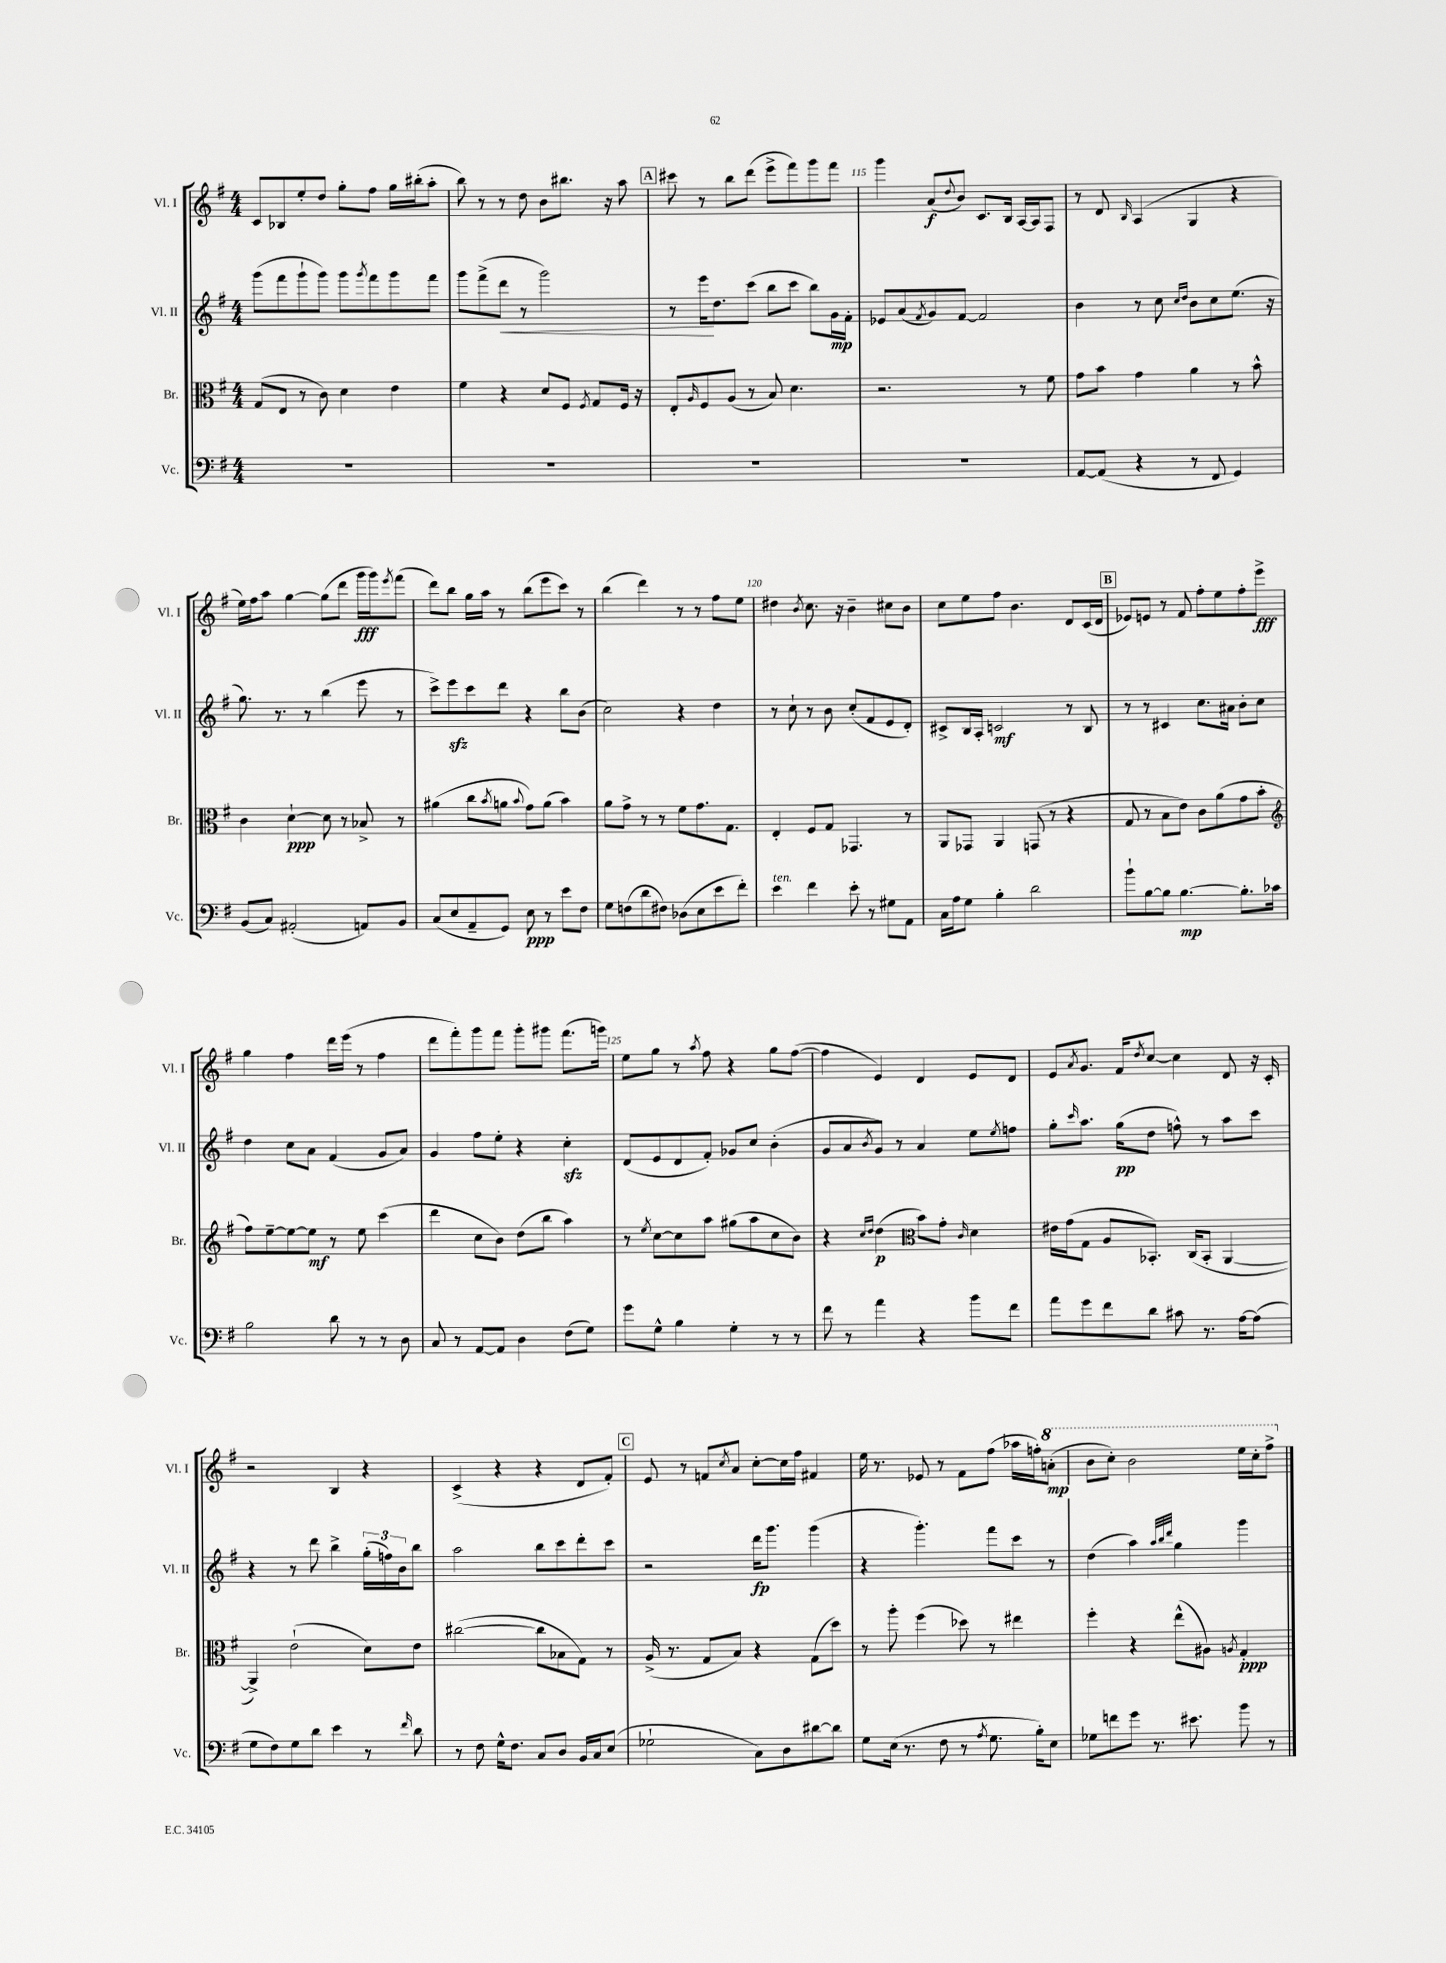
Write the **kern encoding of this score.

**kern	**dynam	**kern	**dynam	**kern	**dynam	**kern	**dynam
*part4	*part4	*part3	*part3	*part2	*part2	*part1	*part1
*staff4	*staff4	*staff3	*staff3	*staff2	*staff2	*staff1	*staff1
*I"Vc.	*	*I"Br.	*	*I"Vl. II	*	*I"Vl. I	*
*I'Vc.	*	*I'Br.	*	*I'Vl. II	*	*I'Vl. I	*
*clefF4	*	*clefC3	*	*clefG2	*	*clefG2	*
*k[f#]	*	*k[f#]	*	*k[f#]	*	*k[f#]	*
*M4/4	*	*M4/4	*	*M4/4	*	*M4/4	*
=112	=112	=112	=112	=112	=112	=112	=112
1r	.	(8G/L	.	(8ggg\L	.	8c/L	.
.	.	8E/J	.	8fff#\	.	8B-X/	.
.	.	8r	.	8ggg`\	.	8ee'/	.
.	.	8c\)	.	8ggg\J)	.	8dd/J	.
.	.	4d\	.	8ggg\L	.	8gg'\L	.
.	.	.	.	8qggg/	.	.	.
.	.	.	.	8fff#\	.	8ff#\J	.
.	.	4e\	.	8ggg\	.	16gg\LL	.
.	.	.	.	.	.	(16bb#X'\J	.
.	.	.	.	8fff#\J	.	8aa'\J	.
=113	=113	=113	=113	=113	=113	=113	=113
1r	.	4f#\	.	8ggg\L	.	8bb\)	.
.	.	.	.	(8fff#^\	.	8r	.
!	!	!	!	!	!LO:HP:b	!	!
.	.	4r	.	8ddd\J	<	8r	.
.	.	.	.	8r	.	8dd\	.
.	.	8d/L	.	2ggg\)	.	8b\L	.
.	.	8F#/J	.	.	.	8.bb#X\J	.
.	.	8qF#/	.	.	.	.	.
.	.	8G/L	.	.	.	.	.
.	.	.	.	.	.	16r	.
.	.	16F#/Jk	.	.	.	8aa\	.
.	.	16r	.	.	.	.	.
!!LO:REH:place=s1:t=A
=114	=114	=114	=114	=114	=114	=114	=114
1r	.	8E'/L	.	8r	.	8ccc#X\	.
.	.	16qqA/	.	.	.	.	.
.	.	8F#/	.	16eee\KL	.	8r	.
.	.	.	.	8.dd\	[	.	.
.	.	(8A/J	.	.	.	8bb\L	.
.	.	8r	.	(8ccc\J	.	(8ddd\J	.
.	.	8B/)	.	8bb\L	.	8eee^\L	.
.	.	4.d\	.	8ccc\J	.	8fff#\)	.
.	.	.	.	8bb\L)	.	8ggg\	.
.	.	.	.	16g\L	mp	8fff#\J	.
.	.	.	.	16f#'\JJ	.	.	.
=115	=115	=115	=115	=115	=115	=115	=115
1r	.	2.r	.	8e-X/L	.	4ggg\	.
.	.	.	.	(8a/	.	.	.
.	.	.	.	8qf#/	.	.	.
.	.	.	.	8g/)	.	(8a/L	f
.	.	.	.	.	.	8qqdd/	.
.	.	.	.	[8f#/J	.	8b/J)	.
.	.	.	.	2f#/]	.	8.c/L	.
.	.	.	.	.	.	16B/Jk	.
.	.	8r	.	.	.	[16A/LL	.
.	.	.	.	.	.	16A/J]	.
.	.	8f#\	.	.	.	8F#/J	.
=116	=116	=116	=116	=116	=116	=116	=116
[8AA/L	.	8g\L	.	4b\	.	8r	.
(8AA/J]	.	8b\J	.	.	.	8d/	.
.	.	.	.	.	.	16qqB/	.
4r	.	4g\	.	8r	.	(4A/	.
.	.	.	.	8cc\	.	.	.
.	.	.	.	16qqcc/LL	.	.	.
.	.	.	.	16qqdd/JJ	.	.	.
8r	.	4a\	.	8b\L	.	4G/	.
8FF#/	.	.	.	8cc\	.	.	.
4GG/)	.	8r	.	(8.ee\J	.	4r	.
.	.	8b^^\	.	.	.	.	.
.	.	.	.	16r	.	.	.
!!LO:LB:g=z
=117	=117	=117	=117	=117	=117	=117	=117
(8BB/L	.	4c\	.	8.gg\)	.	16ee\LL)	.
.	.	.	.	.	.	16ff#\J	.
8C/J)	.	.	.	.	.	8aa\J	.
.	.	.	.	8.r	.	.	.
(2AA#X'/	.	[4d`\	ppp	.	.	[4gg\	.
.	.	.	.	8r	.	.	.
.	.	8d\]	.	(4bb\	.	(8gg\L]	.
.	.	8r	.	.	.	8ddd\J	.
8AAn/L)	.	8B-X^/	.	8eee\	.	16ggg\LL	fff
.	.	.	.	.	.	16ggg\J)	.
.	.	.	.	.	.	8qeee/	.
8BB/J	.	8r	.	8r	.	(8fff#\J	.
=118	=118	=118	=118	=118	=118	=118	=118
(8C/L	.	(4a#X\	.	8ccc^\L)	.	8ddd\L)	.
8E/	.	.	.	8eeezz\	.	8bb\J	.
8AA~/	.	8cc\L	.	8ccc\	.	16gg\LL	.
.	.	.	.	.	.	16aa\JJ	.
.	.	8qb/	.	.	.	.	.
8GG/J)	.	8an\J	.	8ddd\J	.	8r	.
.	.	8qqb/	.	.	.	.	.
8E\	ppp	8g\L)	.	4r	.	(8bb\L	.
8r	.	(8a\J	.	.	.	8eee\	.
8e\L	.	4b\)	.	8bb\L	.	8ccc\J)	.
8F#\J	.	.	.	(8b\J	.	8r	.
=119	=119	=119	=119	=119	=119	=119	=119
8G\L	.	8a\L	.	2cc\)	.	(4bb\	.
(8Fn\	.	8g^\J	.	.	.	.	.
8d\	.	8r	.	.	.	4ddd\)	.
8F#X\J)	.	8r	.	.	.	.	.
(8D-X\L	.	8f#\L	.	4r	.	8r	.
8E\	.	8.g\	.	.	.	8r	.
8e\	.	.	.	4dd\	.	8ff#\L	.
.	.	8.G\J	.	.	.	.	.
8f#'\J)	.	.	.	.	.	8ee\J	.
=120	=120	=120	=120	=120	=120	=120	=120
!LO:TX:a:i:t=ten.	!	!	!	!	!	!	!
4e\	.	4E'/	.	8r	.	4dd#X\	.
.	.	.	.	8cc`\	.	.	.
.	.	.	.	.	.	8qb/	.
4f#\	.	8F#/L	.	8r	.	8.cc\	.
.	.	8G/J	.	8b\	.	.	.
.	.	.	.	.	.	16r	.
8e'\	.	4.GG-X/	.	(8cc'/L	.	4b~\	.
8r	.	.	.	8f#/	.	.	.
8G#X\L	.	.	.	8e/	.	8cc#X\L	.
8AA\J	.	8r	.	8d'/J)	.	8b\J	.
=121	=121	=121	=121	=121	=121	=121	=121
16C\LL	.	8AA/L	.	8c#X^/L	.	8cc\L	.
16A\J	.	.	.	.	.	.	.
8G\J	.	8GG-X/J	.	16B/L	.	8ee\	.
.	.	.	.	16A'/JJ	.	.	.
4B'\	.	4AA/	.	2cn/	mf	8ff#\J	.
.	.	.	.	.	.	4.b\	.
2d\	.	(8GGn/	.	.	.	.	.
.	.	8r	.	.	.	.	.
.	.	4r	.	8r	.	8d/L	.
.	.	.	.	8B/	.	(16c/L	.
.	.	.	.	.	.	16d/JJ	.
!!LO:REH:place=s1:t=B
=122	=122	=122	=122	=122	=122	=122	=122
8b`\L	.	8G/	.	8r	.	8e-X/L)	.
[8B\	.	8r	.	8r	.	8en/J	.
8B\J]	.	8B\L	.	4c#X/	.	8r	.
[4.B\	mp	8e\J)	.	.	.	8f#/	.
.	.	8c\L	.	8.cc\L	.	8ff#'\L	.
.	.	(8a\	.	.	.	8ee\	.
.	.	.	.	16a#X\Jk	.	.	.
8.B'\L]	.	8g\	.	8b'\L	.	8ff#'\	.
.	.	8b'\J	.	8cc\J	.	8eee^\J	fff
16c-X\Jk	.	.	.	.	.	.	.
!!LO:LB:g=z
=123	=123	=123	=123	=123	=123	=123	=123
*	*	*clefG2	*	*	*	*	*
2B\	.	8ff#\L)	.	4dd\	.	4gg\	.
.	.	[8ee~\	.	.	.	.	.
.	.	8ee\_	.	8cc\L	.	4ff#\	.
.	.	8ee\J]	mf	8a\J	.	.	.
8d\	.	8r	.	(4f#/	.	16ddd\LL	.
.	.	.	.	.	.	(16eee\JJ	.
8r	.	8ee\	.	.	.	8r	.
8r	.	(4ccc\	.	8g/L	.	4ff#\	.
8D\	.	.	.	8a/J)	.	.	.
=124	=124	=124	=124	=124	=124	=124	=124
8C/	.	4ddd\	.	4g/	.	8ddd\L	.
8r	.	.	.	.	.	8fff#'\)	.
[8AA/L	.	8cc\L	.	8ff#\L	.	8ggg\	.
8AA/J]	.	8b\J)	.	8ee'\J	.	8fff#\J	.
4D\	.	(8dd\L	.	4r	.	8ggg'\L	.
.	.	8bb\J	.	.	.	8ggg#X\J	.
(8F#\L	.	4aa\)	.	4cczz'\	.	(8.fff#\L	.
8G\J)	.	.	.	.	.	.	.
.	.	.	.	.	.	16gggn\Jk)	.
=125	=125	=125	=125	=125	=125	=125	=125
8g\L	.	8r	.	(8d/L	.	8ee\L	.
.	.	8qee/	.	.	.	.	.
8G^^\J	.	[8cc\L	.	8e/	.	8gg\J	.
4B\	.	8cc\]	.	8d/	.	8r	.
.	.	.	.	.	.	8qaa/	.
.	.	8aa\J	.	8f#'/J)	.	8ff#\	.
4G'\	.	(8gg#X\L	.	8g-X/L	.	4r	.
.	.	8aa\	.	8cc/J	.	.	.
8r	.	8cc\	.	(4b'\	.	8gg\L	.
8r	.	8b\J)	.	.	.	([8ff#\J	.
=126	=126	=126	=126	=126	=126	=126	=126
8f#\	.	4r	.	8g/L	.	4ff#\]	.
8r	.	.	.	8a/	.	.	.
.	.	16qqcc/LL	.	.	.	.	.
.	.	16qqdd/JJ	.	8qb/	.	.	.
4a\	.	(4dd\	p	8g/J)	.	4e/)	.
.	.	.	.	8r	.	.	.
*	*	*clefC3	*	*	*	*	*
4r	.	8b\L)	.	4a/	.	4d/	.
.	.	8g'\J	.	.	.	.	.
.	.	16qqc/	.	.	.	.	.
8b\L	.	4d\	.	8ee\L	.	8e/L	.
.	.	.	.	8qee/	.	.	.
8f#\J	.	.	.	8ffn\J	.	8d/J	.
=127	=127	=127	=127	=127	=127	=127	=127
8a\L	.	16e#X\LL	.	8gg'\L	.	8e/L	.
.	.	(16g\J	.	.	.	.	.
.	.	.	.	16qqccc/	.	8qa/	.
8g\	.	8G\J	.	8.aa\J	.	8.g/J	.
8f#\	.	8A/L	.	.	.	.	.
.	.	.	.	(16gg\KL	pp	16f#/KL	.
.	.	.	.	.	.	8qdd/	.
8d\J	.	8.BB-X'/J)	.	8dd\J	.	[8cc/J	.
8c#X\	.	.	.	8ffn^^\)	.	4cc\]	.
.	.	(16C/KL	.	.	.	.	.
8.r	.	8BB-'/J	.	8r	.	.	.
.	.	[4AA/	.	8aa\L	.	8d/	.
[16A\KL	.	.	.	.	.	.	.
(8A\J]	.	.	.	8ccc\J	.	16r	.
.	.	.	.	.	.	16c'/	.
!!LO:LB:g=z
=128	=128	=128	=128	=128	=128	=128	=128
8G\L	.	4AA^/])	.	4r	.	2r	.
8F#\)	.	.	.	.	.	.	.
8G\	.	(2e`\	.	8r	.	.	.
8d\J	.	.	.	8ddd\	.	.	.
4e\	.	.	.	4bb^\	.	4B/	.
8r	.	8d\L)	.	(24gg'\LL	.	4r	.
.	.	.	.	24ffn\)	.	.	.
.	.	.	.	24b\J	.	.	.
16qqf#/	.	.	.	.	.	.	.
8d\	.	8e\J	.	8bb\J	.	.	.
=129	=129	=129	=129	=129	=129	=129	=129
8r	.	([2cc#X\	.	2aa\	.	(4c^/	.
8F#\	.	.	.	.	.	.	.
16G^^\KL	.	.	.	.	.	4r	.
8.F#\J	.	.	.	.	.	.	.
8C/L	.	8cc#\L]	.	8bb\L	.	4r	.
8D/J	.	8B-X\	.	8ccc\	.	.	.
16BB/LL	.	8G\J)	.	8ddd'\	.	8d/L	.
16C/J	.	.	.	.	.	.	.
(8E/J	.	8r	.	8ccc\J	.	8f#'/J)	.
!!LO:REH:place=s1:t=C
=130	=130	=130	=130	=130	=130	=130	=130
2G-X`\	.	(16A^/	.	2r	.	8e/	.
.	.	8.r	.	.	.	.	.
.	.	.	.	.	.	8r	.
.	.	8G/L	.	.	.	8fn/L	.
.	.	.	.	.	.	8qcc/	.
.	.	8B/J)	.	.	.	8a/J	.
8C\L)	.	4r	.	16ddd\KL	fp	[8cc'\L	.
.	.	.	.	8.ggg\J	.	.	.
8D\	.	.	.	.	.	16cc\L]	.
.	.	.	.	.	.	16ff#\JJ	.
[8d#X\	.	(8G\L	.	(4ggg\	.	4f#X/	.
8d#\J]	.	8dd\J)	.	.	.	.	.
=131	=131	=131	=131	=131	=131	=131	=131
8G\L	.	8r	.	4r	.	16ee\	.
.	.	.	.	.	.	8.r	.
(16E\Jk	.	8aa'\	.	.	.	.	.
8.r	.	.	.	.	.	.	.
.	.	(4ff#\	.	4.ggg'\)	.	8e-X/	.
8F#\	.	.	.	.	.	8r	.
8r	.	8dd-X\)	.	.	.	8f#\L	.
8qA/	.	.	.	.	.	.	.
8.G\	.	8r	.	8fff#\L	.	(8ff#\J	.
.	.	4ee#X\	.	8ccc\J	.	16aa-X\LL	.
16B'\KL)	.	.	.	.	.	16ffn'\J)	.
*	*	*	*	*	*	*8va	*
8E\J	.	.	.	8r	.	(8aan'\J	mp
=132	=132	=132	=132	=132	=132	=132	=132
8G-X\L	.	4ff#'\	.	(4dd\	.	8bb\L	.
8fn\	.	.	.	.	.	8ccc'\J)	.
8g\J	.	4r	.	4aa\)	.	2bb\	.
8.r	.	.	.	.	.	.	.
.	.	.	.	32qqaa/LLL	.	.	.
.	.	.	.	32qqbb/	.	.	.
.	.	.	.	32qqddd/JJJ	.	.	.
.	.	(8ee^^\L	.	4gg\	.	.	.
8.e#X\	.	.	.	.	.	.	.
.	.	8A#X\J)	.	.	.	.	.
.	.	8qAn/	.	.	.	.	.
8b\	.	4G'/	ppp	4ggg\	.	16eee\LL	.
.	.	.	.	.	.	16ccc'\J	.
8r	.	.	.	.	.	8fff#^\J	.
*	*	*	*	*	*	*X8va	*
==	==	==	==	==	==	==	==
*-	*-	*-	*-	*-	*-	*-	*-
